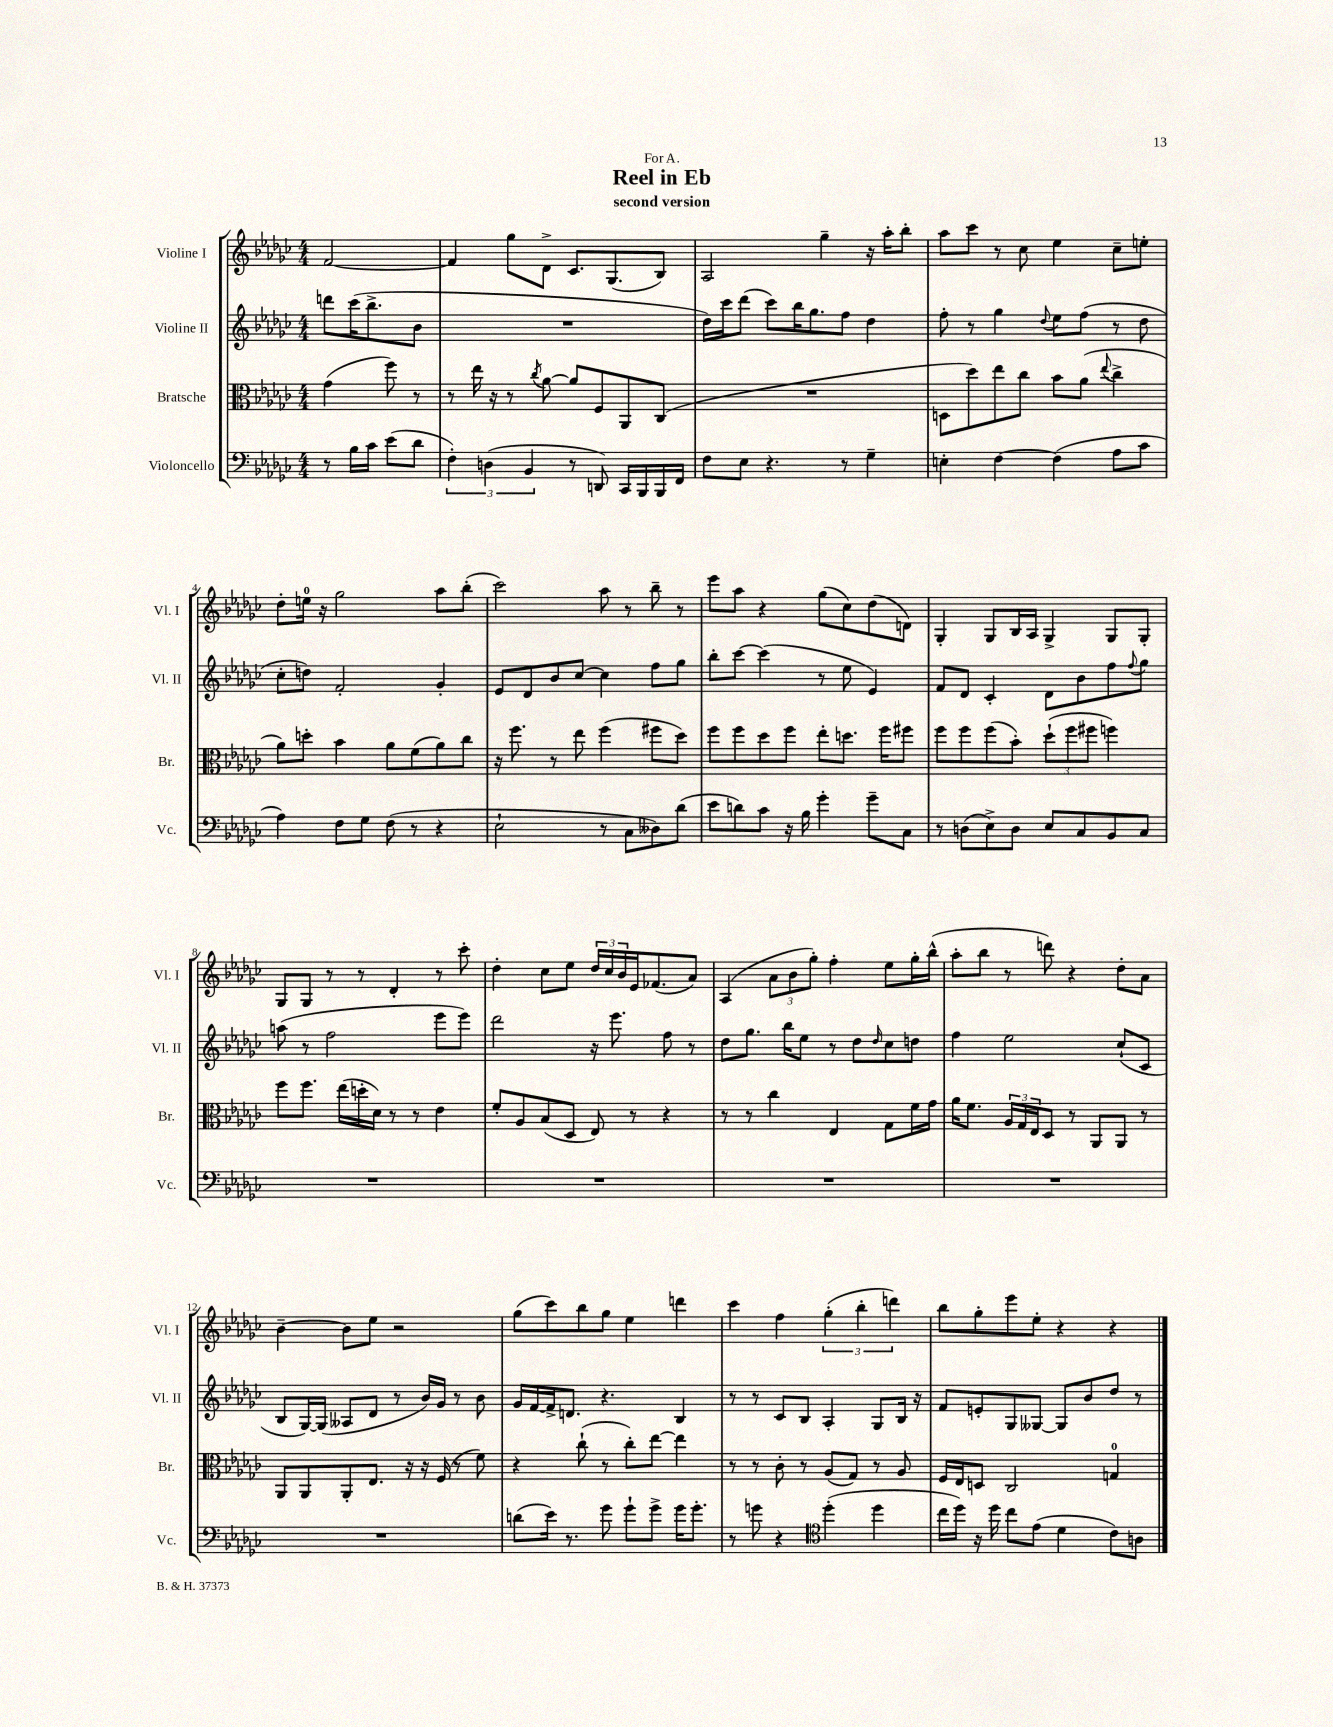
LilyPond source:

\header { title = "Reel in Eb" subtitle = "second version" dedication = "For A." }
<<
\new StaffGroup <<
\new Staff = "s0" \with { instrumentName = "Violine I" shortInstrumentName = "Vl. I" } {
    \clef treble \key ges \major \numericTimeSignature \time 4/4 \partial 2
    f'2~ |
    f'4 ges''8 des'8-> ces'8. ges8.( bes8) |
    aes2 ges''4-- r16 aes''16-. bes''8-. |
    aes''8 ces'''8 r8 ces''8 ees''4 ces''8-- e''8-. |
    des''8-. e''16-0 r16 ges''2 aes''8 bes''8-.( |
    ces'''2) aes''8 r8 bes''8-- r8 |
    ees'''8 aes''8 r4 ges''8( ces''8) des''8( d'8) |
    ges4-. ges8 bes16 aes16 ges4-> ges8 ges8-. |
    ges8 ges8 r8 r8 des'4-. r8 ces'''8-. |
    des''4-. ces''8 ees''8 \tuplet 3/2 { des''16 ces''16 bes'16 } ees'16 fes'8.( aes'8) |
    aes4( \tuplet 3/2 { aes'8 bes'8 ges''8-.) } f''4-. ees''8 ges''16-. bes''16-^( |
    aes''8-. bes''8 r8 d'''8) r4 des''8-. aes'8 |
    bes'4~-- bes'8 ees''8 r2 |
    ges''8( ces'''8) bes''8 ges''8 ees''4 d'''4 |
    ces'''4 f''4 \tuplet 3/2 { ges''4-.( bes''4-. d'''4) } |
    bes''8 ges''8-. ees'''8 ees''8-. r4 r4 \bar "|." |
}
\new Staff = "s1" \with { instrumentName = "Violine II" shortInstrumentName = "Vl. II" } {
    \clef treble \key ges \major \numericTimeSignature \time 4/4 \partial 2
    d'''8 ces'''16( bes''8.-> bes'8 |
    R1 |
    des''16) ces'''16 des'''8( ces'''8) bes''16 ges''8. f''8 des''4 |
    f''8-. r8 ges''4 \appoggiatura { des''8 } ees''8 f''8( r8 des''8 |
    ces''8-. d''8) f'2-. ges'4-. |
    ees'8 des'8 bes'8 ces''8~ ces''4 f''8 ges''8 |
    bes''8-. ces'''8~ ces'''4( r8 ees''8 ees'4) |
    f'8 des'8 ces'4-. des'8 bes'8 f''8 \appoggiatura { f''8 } ges''8 |
    a''8( r8 f''2 ees'''8 ees'''8) |
    des'''2 r16 ees'''8. f''8 r8 |
    des''8 ges''8. bes''16 ees''8 r8 des''8 \grace { des''16 } ces''8 d''8 |
    f''4 ees''2 ces''8-!( ces'8 |
    bes8 ges16~) ges16( aeses8 des'8 r8 bes'16) ges'16 r8 bes'8 |
    ges'16 f'16~ f'16-> d'8. r4. bes4 |
    r8 r8 ces'8 bes8 aes4-. ges8 bes16 r16 |
    f'8 e'8-. ges8 geses8~ geses8 bes'8 des''8 r8 \bar "|." |
}
\new Staff = "s2" \with { instrumentName = "Bratsche" shortInstrumentName = "Br." } {
    \clef alto \key ges \major \numericTimeSignature \time 4/4 \partial 2
    ges'4( f''8) r8 |
    r8 ees''16 r16 r8 \acciaccatura { ces''8 } aes'8~ aes'8 f8 aes,8 ces8( |
    R1 |
    d8 des''8) ees''8 ces''8 bes'8 aes'8( \appoggiatura { ees''8 } ces''4-> |
    aes'8) d''8-. bes'4 aes'8 f'8( aes'8) ces''8 |
    r16 f''8. r8 ees''8 f''4( fis''8 des''8) |
    f''8 f''8 des''8 f''8 ees''8-. d''8. f''16 fis''8 |
    f''8 f''8 f''8( bes'8-.) \tuplet 3/2 { des''8-!( f''8 fis''8 } f''4) |
    f''8 f''8. ees''16( d''16-. des'16) r8 r8 ees'4 |
    f'8-. aes8 bes8( des8 ees8) r8 r4 |
    r8 r8 ces''4 ees4 ges8 f'16 ges'16 |
    aes'16 f'8. \tuplet 3/2 { aes16 ges16 ees16 } des8 r8 aes,8 aes,8 r8 |
    aes,8 aes,8 aes,8-. ees8. r16 r16 f16( r8 f'8) |
    r4 ces''8-!( r8 ces''8-.) ees''8~ ees''4 |
    r8 r8 ces'8-. r8 aes8( ges8) r8 aes8 |
    f16 ees16 d8 ces2 g4-0 \bar "|." |
}
\new Staff = "s3" \with { instrumentName = "Violoncello" shortInstrumentName = "Vc." } {
    \clef bass \key ges \major \numericTimeSignature \time 4/4 \partial 2
    r8 bes16 ces'16 ees'8( des'8 |
    \tuplet 3/2 { f4-.) d4( bes,4 } r8 d,8) ces,16 bes,,16 bes,,16 f,16 |
    f8 ees8 r4. r8 ges4-- |
    e4-. f4~ f4( aes8 ces'8 |
    aes4) f8 ges8 f8( r8 r4 |
    ees2-! r8 ces8 deses8) des'8( |
    ees'8 d'8) ces'8 r16 bes16 ges'4-. ges'8-- ces8 |
    r8 d8( ees8->) d8 ees8 ces8 bes,8 ces8 |
    R1 |
    R1 |
    R1 |
    R1 |
    R1 |
    d'8( ees'16) r8. ges'8 ges'8-! ges'8-> ges'16 ges'8.-. |
    r8 g'8 r4 \clef tenor des''4-.( des''4 |
    ces''16 des''16) r16 des''16 ces''8 ees'8( des'4 ces'8) a8 \bar "|." |
}
>>
>>
